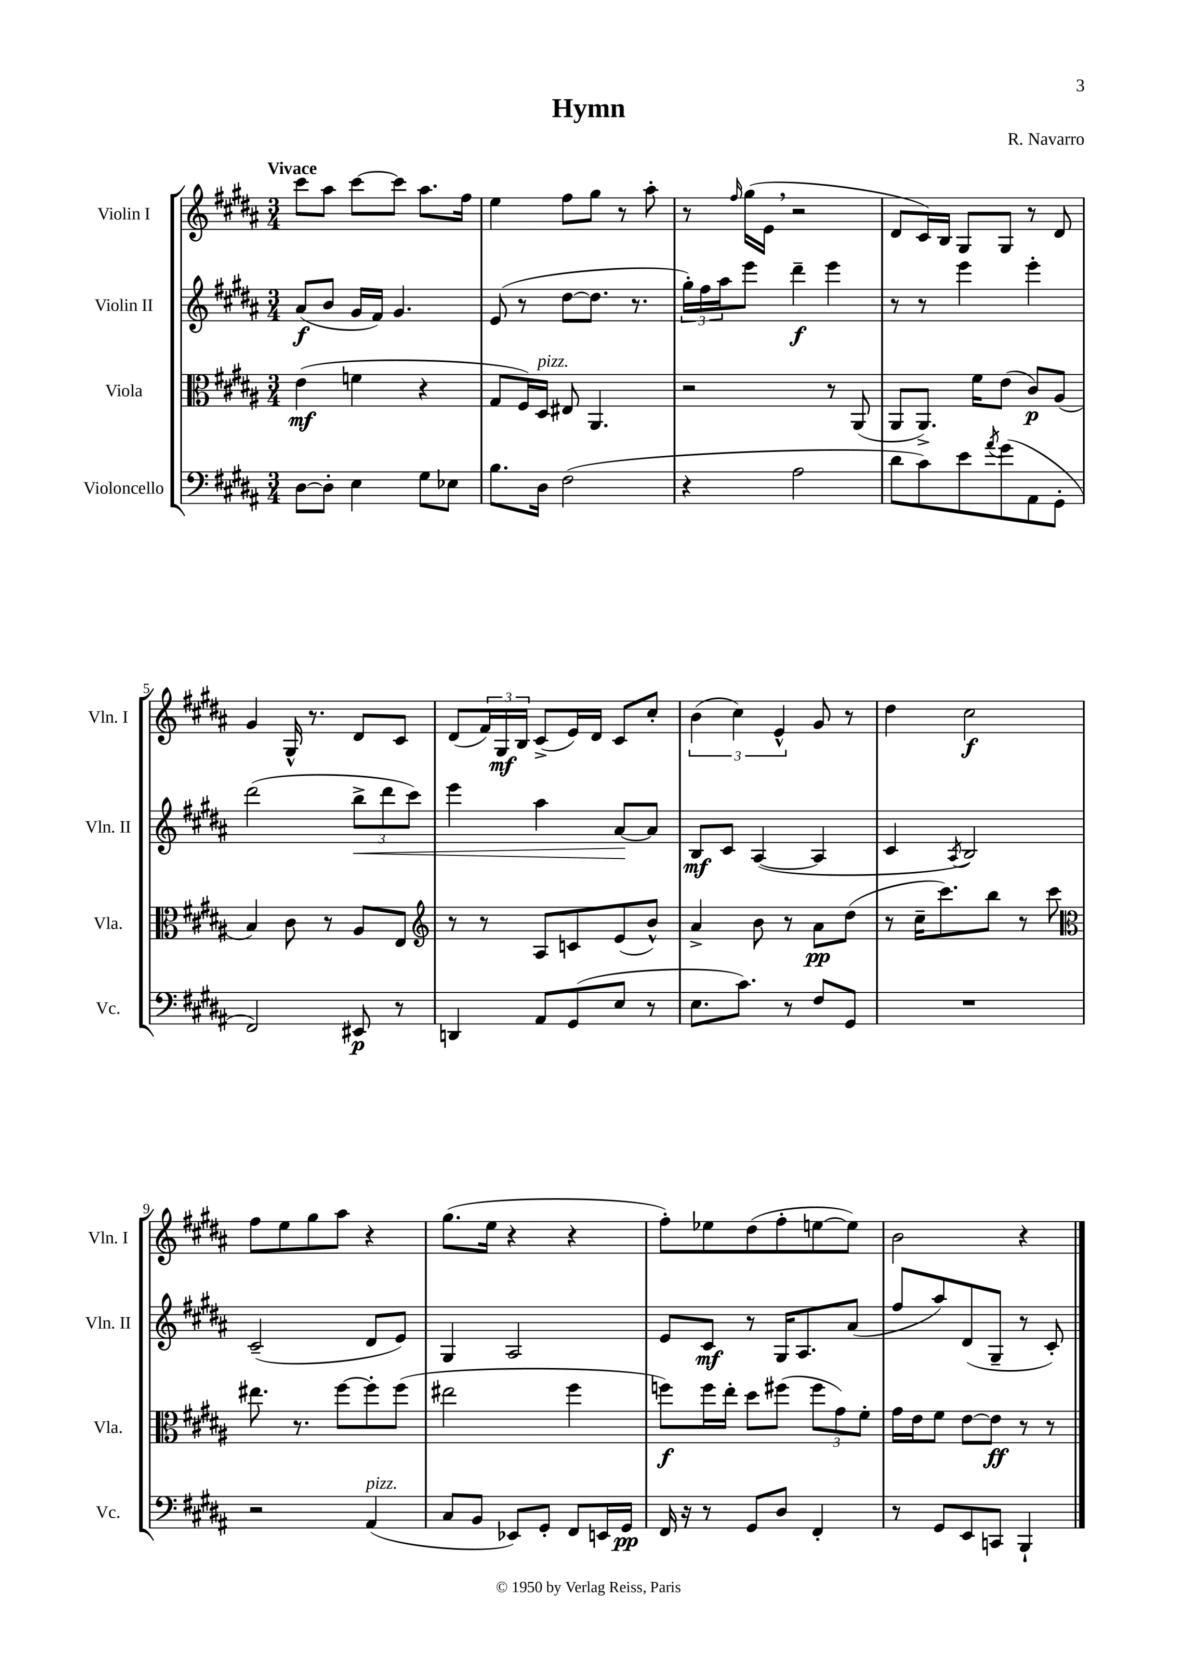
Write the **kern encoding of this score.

**kern	**dynam	**kern	**dynam	**kern	**dynam	**kern	**dynam
*part4	*part4	*part3	*part3	*part2	*part2	*part1	*part1
*staff4	*staff4	*staff3	*staff3	*staff2	*staff2	*staff1	*staff1
*I"Violoncello	*	*I"Viola	*	*I"Violin II	*	*I"Violin I	*
*I'Vc.	*	*I'Vla.	*	*I'Vln. II	*	*I'Vln. I	*
*clefF4	*	*clefC3	*	*clefG2	*	*clefG2	*
*k[f#c#g#d#a#]	*	*k[f#c#g#d#a#]	*	*k[f#c#g#d#a#]	*	*k[f#c#g#d#a#]	*
*M3/4	*	*M3/4	*	*M3/4	*	*M3/4	*
=1	=1	=1	=1	=1	=1	=1	=1
!	!	!	!	!	!	!LO:TX:a:B:t=Vivace	!
[8D#\L	.	(4e\	mf	(8a#/L	f	8ccc#\L	.
8D#'\J]	.	.	.	8b/J	.	8aa#\J	.
4E\	.	4fn\	.	16g#/LL	.	[8ccc#\L	.
.	.	.	.	16f#/JJ)	.	.	.
.	.	.	.	4.g#/	.	8ccc#\J]	.
8G#\L	.	4r	.	.	.	8.aa#\L	.
8E-X\J	.	.	.	.	.	.	.
.	.	.	.	.	.	16ff#\Jk	.
=2	=2	=2	=2	=2	=2	=2	=2
8.B\L	.	8G#/L	.	(8e/	.	4ee\	.
.	.	16F#/L)	.	8r	.	.	.
!	!	!LO:TX:a:i:t=pizz.	!	!	!	!	!
16D#\Jk	.	16D#/JJ	.	.	.	.	.
(2F#\	.	8E#X/	.	[8dd#\L	.	8ff#\L	.
.	.	4.AA#/	.	8.dd#\J]	.	8gg#\J	.
.	.	.	.	.	.	8r	.
.	.	.	.	8.r	.	.	.
.	.	.	.	.	.	8aa#'\	.
=3	=3	=3	=3	=3	=3	=3	=3
4r	.	2r	.	24gg#'\LL)	.	8r	.
.	.	.	.	24ff#\	.	.	.
.	.	.	.	24aa#\J	.	.	.
.	.	.	.	.	.	16qqff#/	.
.	.	.	.	8eee\J	.	(16gg#\LL	.
.	.	.	.	.	.	16e,\JJ	.
2A#\	.	.	.	4ddd#~\	f	2r	.
.	.	8r	.	4eee\	.	.	.
.	.	(8AA#/	.	.	.	.	.
=4	=4	=4	=4	=4	=4	=4	=4
8d#\L	.	8AA#/L	.	8r	.	8d#/L	.
8c#\)	.	8.AA#^/J)	.	8r	.	16c#/L)	.
.	.	.	.	.	.	16B/JJ	.
8e\	.	.	.	4eee\	.	8G#/L	.
.	.	16f#\KL	.	.	.	.	.
8qa#/	.	.	.	.	.	.	.
(8g#\	.	(8e\J	.	.	.	8G#/J	.
8AA#\	.	8c#/L)	p	4eee'\	.	8r	.
8GG#'\J	.	(8A#/J	.	.	.	8d#/	.
!!LO:LB:g=z
=5	=5	=5	=5	=5	=5	=5	=5
2FF#/)	.	4B/)	.	(2ddd#\	.	4g#/	.
.	.	8c#\	.	.	.	16G#^^/	.
.	.	.	.	.	.	8.r	.
.	.	8r	.	.	.	.	.
!	!	!	!	!	!LO:HP:b	!	!
8EE#X/	p	8A#/L	.	12bb^\L	<	8d#/L	.
.	.	.	.	12ddd#\	.	.	.
8r	.	8E/J	.	.	.	8c#/J	.
.	.	.	.	12ccc#\J)	.	.	.
=6	=6	=6	=6	=6	=6	=6	=6
*	*	*clefG2	*	*	*	*	*
4DDn/	.	8r	.	4eee\	.	(8d#/L	.
.	.	8r	.	.	.	24f#/L)	.
.	.	.	.	.	.	24G#/	mf
.	.	.	.	.	.	24B/JJ	.
8AA#/L	.	8A#/L	.	4aa#\	.	(8c#^/L	.
(8GG#/	.	8cn/	.	.	.	16e/L)	.
.	.	.	.	.	.	16d#/JJ	.
8E/J	.	(8e/	.	[8a#/L	.	8c#/L	.
8r	.	8b^^/J)	.	8a#/J]	[	8cc#'/J	.
=7	=7	=7	=7	=7	=7	=7	=7
8.E\L	.	4a#^/	.	8B/L	mf	(6b\	.
.	.	.	.	8c#/J	.	.	.
.	.	.	.	.	.	6cc#\)	.
8.c#\J)	.	.	.	.	.	.	.
.	.	8b\	.	([4A#/	.	.	.
.	.	.	.	.	.	6e^^/	.
8r	.	8r	.	.	.	.	.
8F#/L	.	8a#\L	pp	4A#/]	.	8g#/	.
8GG#/J	.	(8dd#\J	.	.	.	8r	.
=8	=8	=8	=8	=8	=8	=8	=8
2.r	.	8r	.	4c#/	.	4dd#\	.
.	.	16cc#~\KL	.	.	.	.	.
.	.	8.ccc#\)	.	.	.	.	.
.	.	.	.	8qA#/	.	.	.
.	.	.	.	2B/)	.	2cc#\	f
.	.	8bb\J	.	.	.	.	.
.	.	8r	.	.	.	.	.
.	.	8ccc#\	.	.	.	.	.
!!LO:LB:g=z
=9	=9	=9	=9	=9	=9	=9	=9
*	*	*clefC3	*	*	*	*	*
2r	.	8.ee#X\	.	(2c#~/	.	8ff#\L	.
.	.	.	.	.	.	8ee\	.
.	.	8.r	.	.	.	.	.
.	.	.	.	.	.	8gg#\	.
.	.	[8ff#\L	.	.	.	8aa#\J	.
!LO:TX:a:i:t=pizz.	!	!	!	!	!	!	!
(4AA#/	.	8ff#'\]	.	8d#/L	.	4r	.
.	.	(8ff#\J	.	8e/J)	.	.	.
=10	=10	=10	=10	=10	=10	=10	=10
8C#/L	.	2ee#X\	.	4G#/	.	(8.gg#\L	.
8BB/J	.	.	.	.	.	.	.
.	.	.	.	.	.	16ee\Jk	.
8EE-X/L)	.	.	.	2A#/	.	4r	.
8GG#'/J	.	.	.	.	.	.	.
8FF#/L	.	4ff#\	.	.	.	4r	.
16EEn/L	.	.	.	.	.	.	.
16GG#/JJ	pp	.	.	.	.	.	.
=11	=11	=11	=11	=11	=11	=11	=11
16FF#/	.	8ffn\L)	f	8e/L	.	8ff#'\L)	.
16r	.	.	.	.	.	.	.
8r	.	16ff\L	.	8c#/J	mf	8ee-X\	.
.	.	16ee'\JJ	.	.	.	.	.
8GG#/L	.	8dd#\L	.	8r	.	(8dd#\	.
8D#/J	.	(8ff#X\J	.	16G#/KL	.	8ff#'\	.
.	.	.	.	8.A#/	.	.	.
4FF#'/	.	12ff#\L	.	.	.	[8een\	.
.	.	12g#\)	.	.	.	.	.
.	.	.	.	(8a#/J	.	8ee\J])	.
.	.	12f#'\J	.	.	.	.	.
=12	=12	=12	=12	=12	=12	=12	=12
8r	.	16g#\LL	.	8ff#/L	.	2b\	.
.	.	16e\J	.	.	.	.	.
8GG#/L	.	8f#\J	.	8aa#/)	.	.	.
8EE/	.	[8e\L	.	(8d#/	.	.	.
8CCn/J	.	8e\J]	ff	8G#~/J	.	.	.
4BBB`/	.	8r	.	8r	.	4r	.
.	.	8r	.	8c#'/)	.	.	.
==	==	==	==	==	==	==	==
*-	*-	*-	*-	*-	*-	*-	*-
